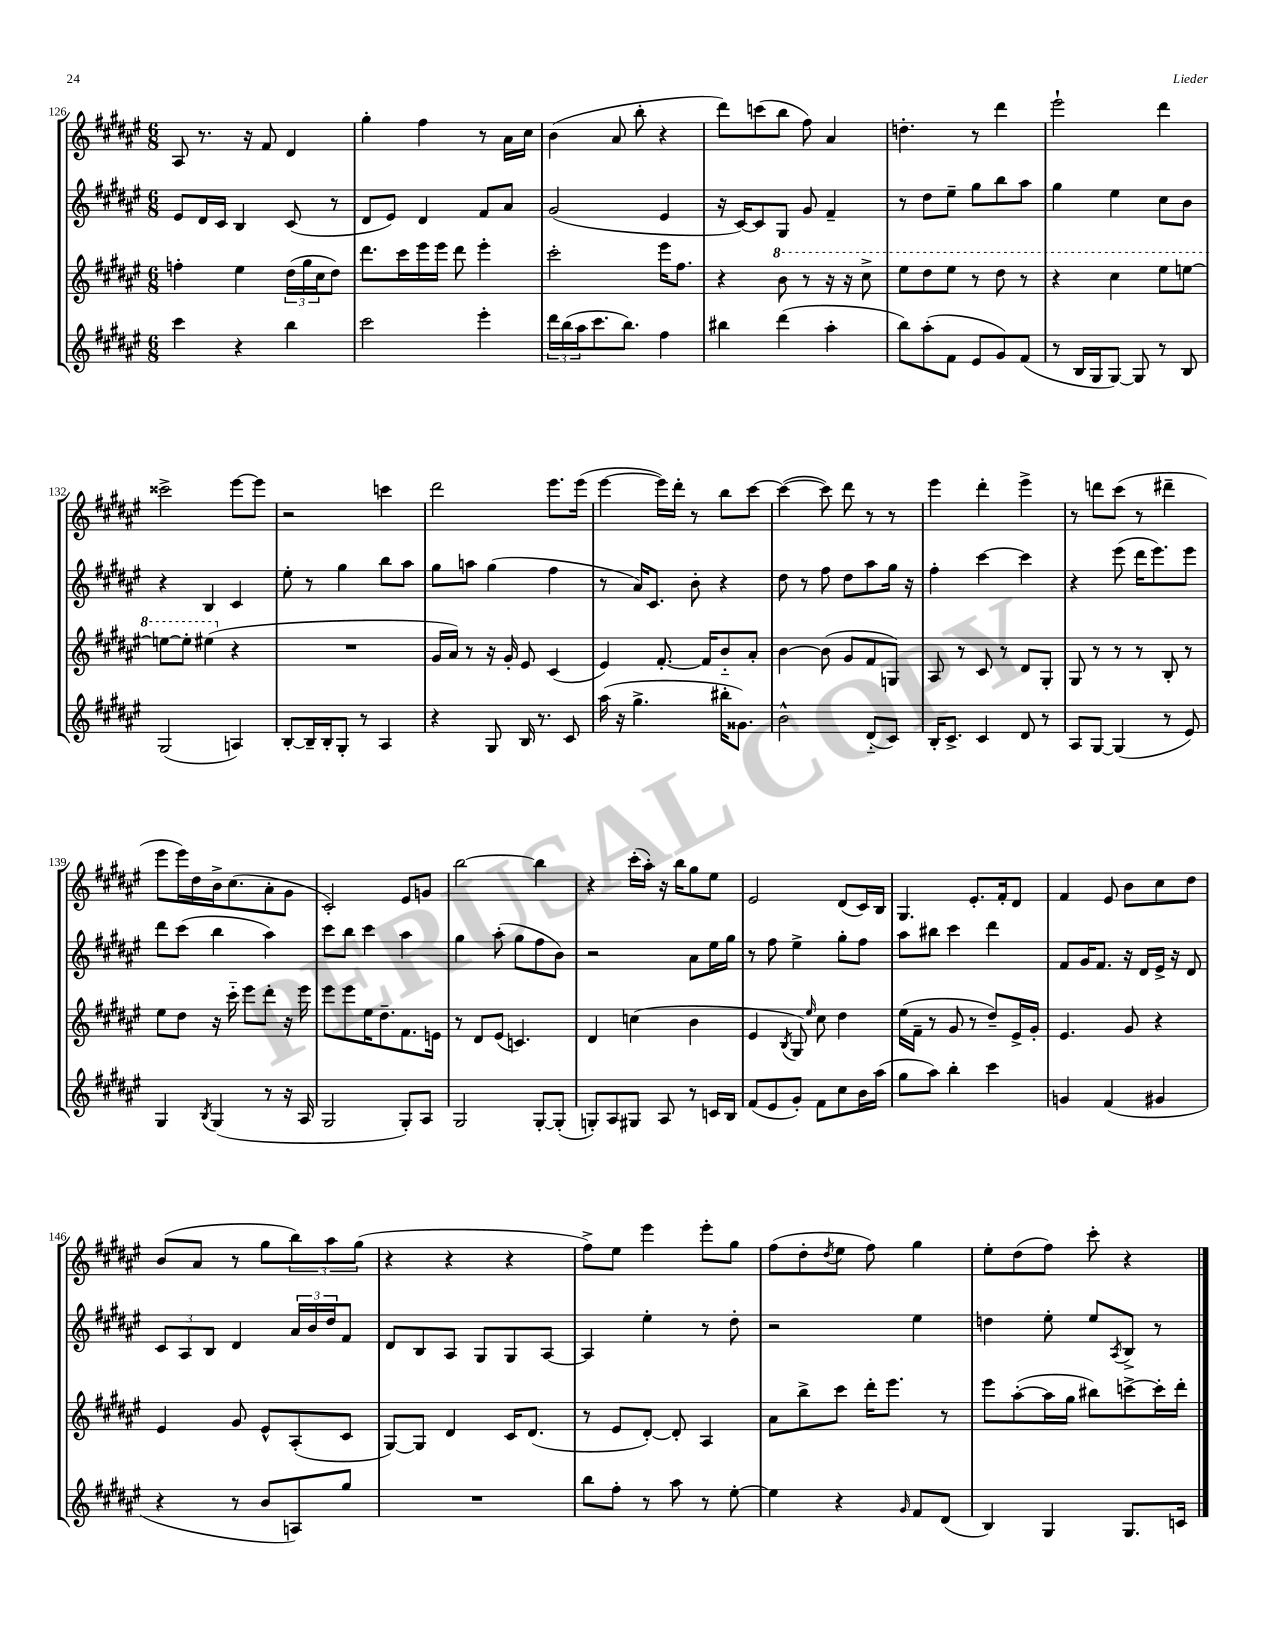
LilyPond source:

<<
\new StaffGroup <<
\new Staff = "s0" {
    \clef treble \key fis \major \numericTimeSignature \time 6/8
    ais8 r8. r16 fis'8 dis'4 |
    gis''4-. fis''4 r8 ais'16 cis''16 |
    b'4( ais'8 b''8-. r4 |
    dis'''8) c'''8( b''8 fis''8) ais'4 |
    d''4.-. r8 dis'''4 |
    eis'''2-! dis'''4 |
    cisis'''2-> eis'''8~ eis'''8 |
    r2 c'''4 |
    dis'''2 eis'''8. eis'''16( |
    eis'''4~ eis'''16) dis'''16-. r8 b''8 cis'''8~ |
    cis'''4~( cis'''8) dis'''8 r8 r8 |
    eis'''4 dis'''4-. eis'''4-> |
    r8 d'''8 cis'''8( r8 dis'''4-- |
    eis'''8 eis'''16) dis''16 b'16-> cis''8.( ais'8-. gis'8 |
    cis'2-.) eis'8 g'8 |
    b''2~ b''4 |
    r4 cis'''16-.( ais''16-.) r16 b''16 gis''8 eis''8 |
    eis'2 dis'8( cis'16) b16 |
    gis4. eis'8.-. fis'16-. dis'8 |
    fis'4 eis'8 b'8 cis''8 dis''8 |
    b'8( ais'8 r8 gis''8 \tuplet 3/2 { b''8) ais''8 gis''8( } |
    r4 r4 r4 |
    fis''8->) eis''8 eis'''4 eis'''8-. gis''8 |
    fis''8( dis''8-. \acciaccatura { dis''8 } eis''8 fis''8) gis''4 |
    eis''8-. dis''8( fis''8) cis'''8-. r4 \bar "|." |
}
\new Staff = "s1" {
    \clef treble \key fis \major \numericTimeSignature \time 6/8
    eis'8 dis'16 cis'16 b4 cis'8( r8 |
    dis'8 eis'8) dis'4 fis'8 ais'8 |
    gis'2( eis'4 |
    r16 cis'16~) cis'8 gis8 gis'8 fis'4-- |
    r8 dis''8 eis''8-- gis''8 b''8 ais''8 |
    gis''4 eis''4 cis''8 b'8 |
    r4 b4 cis'4 |
    eis''8-. r8 gis''4 b''8 ais''8 |
    gis''8 a''8 gis''4( fis''4 |
    r8 ais'16) cis'8. b'8-. r4 |
    dis''8 r8 fis''8 dis''8 ais''8 gis''16 r16 |
    fis''4-. cis'''4~ cis'''4 |
    r4 eis'''8( dis'''16 eis'''8.) eis'''8 |
    dis'''8 cis'''8( b''4 ais''4) |
    cis'''8 b''8 cis'''4 ais''4 |
    gis''4 ais''8-.( gis''8 fis''8 b'8) |
    r2 ais'8 eis''16 gis''16 |
    r8 fis''8 eis''4-> gis''8-. fis''8 |
    ais''8 bis''8 cis'''4 dis'''4 |
    fis'8 gis'16 fis'8. r16 dis'16 eis'16-> r16 dis'8 |
    \tuplet 3/2 { cis'8 ais8 b8 } dis'4 \tuplet 3/2 { ais'16 b'16 dis''16 } fis'8 |
    dis'8 b8 ais8 gis8 gis8 ais8~ |
    ais4 eis''4-. r8 dis''8-. |
    r2 eis''4 |
    d''4 eis''8-. eis''8 \acciaccatura { ais8 } b8-> r8 \bar "|." |
}
\new Staff = "s2" {
    \clef treble \key fis \major \numericTimeSignature \time 6/8
    f''4-. eis''4 \tuplet 3/2 { dis''16( gis''16 cis''16 } dis''8) |
    dis'''8. cis'''16 eis'''16 eis'''16 dis'''8 eis'''4-. |
    cis'''2-. eis'''16 fis''8. |
    r4 \ottava #1 b''8 r8 r16 r16 cis'''8-> |
    eis'''8 dis'''8 eis'''8 r8 dis'''8 r8 |
    r4 cis'''4 eis'''8 e'''8~ |
    e'''8~ e'''8-. eis'''4( \ottava #0 r4 |
    R2. |
    gis'16 ais'16) r8 r16 gis'16-. eis'8 cis'4( |
    eis'4) fis'8.~-. fis'16 b'8-_ ais'8-. |
    b'4~ b'8( gis'8 fis'8 g8) |
    ais8 r8 cis'8 r8 dis'8 gis8-. |
    gis8 r8 r8 r8 b8-. r8 |
    eis''8 dis''8 r16 cis'''16-_ eis'''8 dis'''8-. r16 eis'''16 |
    eis'''8 eis'''8 eis''16 dis''8.-- fis'8. e'16 |
    r8 dis'8 eis'8( c'4.) |
    dis'4 c''4( b'4 |
    eis'4 \acciaccatura { b8 } gis8) \grace { eis''16 } cis''8 dis''4 |
    eis''16( fis'16-- r8 gis'8 r8 dis''8--) eis'16-> gis'16-. |
    eis'4. gis'8 r4 |
    eis'4 gis'8 eis'8-^ ais8-.( cis'8 |
    gis8~) gis8 dis'4 cis'16 dis'8.( |
    r8 eis'8 dis'8~-.) dis'8-. ais4 |
    ais'8 b''8-> cis'''8 dis'''16-. eis'''8. r8 |
    eis'''8 ais''8~-.( ais''16 gis''16 bis''8) c'''8~-> c'''16-. dis'''16-. \bar "|." |
}
\new Staff = "s3" {
    \clef treble \key fis \major \numericTimeSignature \time 6/8
    cis'''4 r4 b''4 |
    cis'''2 eis'''4-. |
    \tuplet 3/2 { dis'''16 b''16( ais''16 } cis'''8. b''8.) fis''4 |
    bis''4 dis'''4( ais''4-. |
    b''8) ais''8-.( fis'8 eis'8 gis'8) fis'8( |
    r8 b16 gis16 gis8~) gis8 r8 b8 |
    gis2( a4) |
    b8~-. b16-- b16-. gis8-. r8 ais4 |
    r4 gis8 b16 r8. cis'8 |
    ais''16( r16 gis''4.-> bis''16-. gisis'8.) |
    b'2-^ dis'8-_( cis'8) |
    b16-. cis'8.-> cis'4 dis'8 r8 |
    ais8 gis8~ gis4( r8 eis'8) |
    gis4 \acciaccatura { b8 } gis4( r8 r16 ais16 |
    gis2 gis8-.) ais8 |
    gis2 gis8~-. gis8-.( |
    g8-.) ais8 gis8 ais8 r8 c'16 b16 |
    fis'8( eis'8 gis'8-.) fis'8 cis''8 b'16 ais''16( |
    gis''8 ais''8) b''4-. cis'''4 |
    g'4 fis'4( gis'4 |
    r4 r8 b'8 a8) gis''8 |
    R2. |
    b''8 fis''8-. r8 ais''8 r8 eis''8~-. |
    eis''4 r4 \grace { gis'16 } fis'8 dis'8( |
    b4) gis4 gis8. c'16 \bar "|." |
}
>>
>>
\layout { \context { \Score currentBarNumber = #126 } }
